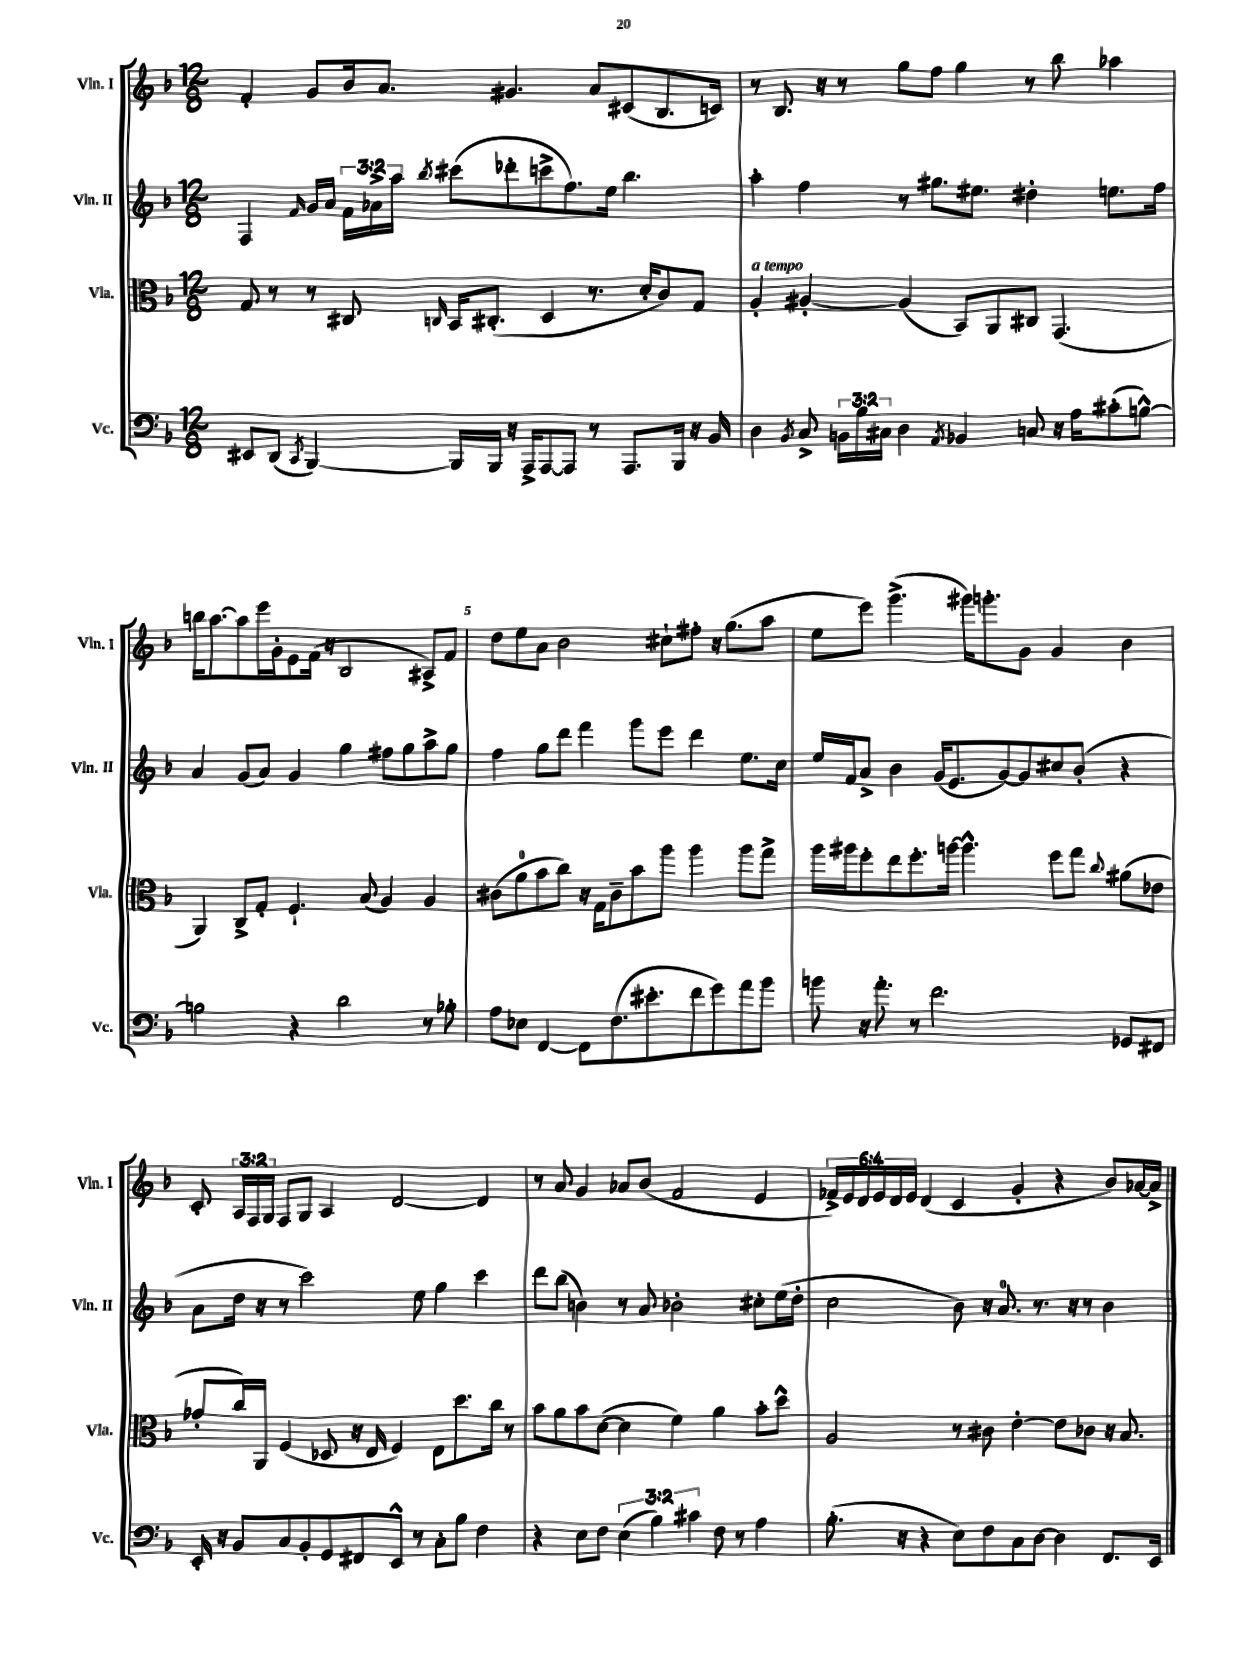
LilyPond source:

<<
\new StaffGroup <<
\new Staff = "s0" \with { instrumentName = "Vln. I" shortInstrumentName = "Vln. I" } {
    \clef treble \key f \major \numericTimeSignature \time 12/8 \override Staff.TupletNumber.text = #tuplet-number::calc-fraction-text
    \autoBeamOff f'4-. g'8[ bes'16 a'8.] gis'4. a'8[ cis'8( bes8. c'16]) |
    r8 bes8. r16 r8 g''8[ f''8] g''4 r8 bes''8 aes''4 |
    b''16[ a''8.~ a''8 e'''16 g'16-. e'8 f'16]( r16 bes2 ais8[->) f'8] |
    d''8[ e''8 a'8] bes'2 cis''8[-! fis''8]-. r16 g''8.[( a''8] |
    e''8[ e'''8]) g'''4.->( gis'''16[) g'''8.-. g'8] g'4 bes'4 |
    c'8-. \tuplet 3/2 { a16[ f16 g16] } f8[ g8] a4 d'2~ d'4 |
    r8 a'8 g'4 aes'8[ bes'8]( f'2 e'4 |
    \tuplet 6/4 { fes'16[->) e'16 d'16 e'16 d'16 e'16] } d'4( c'4 g'4-. r4 bes'8[) aes'16~ aes'16]-> \bar "|." |
}
\new Staff = "s1" \with { instrumentName = "Vln. II" shortInstrumentName = "Vln. II" } {
    \clef treble \key f \major \numericTimeSignature \time 12/8 \override Staff.TupletNumber.text = #tuplet-number::calc-fraction-text
    \autoBeamOff f4 \grace { f'16 } g'16[ a'16] \tuplet 3/2 { f'16[ aes'16-> a''16] } \acciaccatura { bes''8 } cis'''8[( des'''8-. c'''8-> f''8.) e''16] bes''4. |
    a''4-. f''4 r8 gis''8.[ eis''8.] dis''4-. e''8.[ f''16] |
    a'4 g'8[( a'8]) g'4 g''4 fis''8[ g''8 a''8-> g''8] |
    f''4 g''8[ d'''8] f'''4 g'''8[ e'''8] d'''4 e''8.[ c''16] |
    e''16[ f'16 a'8]-> bes'4 g'16[( e'8. g'8~) g'8 cis''8 bes'8]-.( r4 |
    a'8[ d''16] r16 r8 c'''2) e''8 g''4 c'''4 |
    d'''8[ bes''8]( b'4) r8 a'8 bes'2-. cis''8[-. e''16( d''16]-. |
    c''2 bes'8) r16 a'8.-0 r8. r16 r8 bes'4 \bar "|." |
}
\new Staff = "s2" \with { instrumentName = "Vla." shortInstrumentName = "Vla." } {
    \clef alto \key f \major \numericTimeSignature \time 12/8
    \autoBeamOff g8 r8 r8 cis8 \grace { c16 } bes,16[ cis8.]-.( d4 r8. d'16[-. c'8) g8] |
    a4-.^\markup { \italic "a tempo" } ais4~-. ais4( bes,8[) a,8 cis8] g,4.( |
    a,4) c8[-> g8]-. f4.-! bes8( a4) a4 |
    cis'8[( a'8-0 bes'8 c''8]) r16 g16[ cis'8-- bes'8 a''8] a''4 a''8[ g''8]-> |
    a''16[ ais''16 f''8-. e''8 f''8.-. a''16]~ a''4.-^ f''8[ g''8] \appoggiatura { c''8 } ais'8[( ees'8] |
    ges'8[-. c''16) a,16] f4( des8 r16 e16 f4) e8[ d''8. c''16] r8 |
    bes'8[ a'8 bes'8 d'8]~( d'4 f'4) a'4 bes'8[-. d''8]-^ |
    a2 r8 cis'8 e'4~-. e'8[ ces'8] r16 bes8. \bar "|." |
}
\new Staff = "s3" \with { instrumentName = "Vc." shortInstrumentName = "Vc." } {
    \clef bass \key f \major \numericTimeSignature \time 12/8 \override Staff.TupletNumber.text = #tuplet-number::calc-fraction-text
    \autoBeamOff eis,8[ d,8]( \acciaccatura { c,8 } bes,,4~) bes,,16[ bes,,16] r16 a,,16[-> a,,8~ a,,8] r8 a,,8.[ bes,,16] r16 bes,16 |
    d4 \acciaccatura { bes,8 } c8-> \tuplet 3/2 { b,16[ bes16 cis16] } d4 \acciaccatura { a,8 } bes,4 c8 r16 a16[ cis'8-.( b8]~-^) |
    b2 r4 d'2 r8 bes8-. |
    a8[ ees8] f,4~ f,8[ f8.( eis'8.-. f'8 g'8) a'8 bes'8] |
    b'8 r16 a'8.-. r8 f'2. ges,8[ fis,8] |
    e,16-. r16 bes,8[ c8 bes,8-. g,8 fis,8 e,8]-^ r8 c8[-. bes8] f4 |
    r4 e8[ f8] \tuplet 3/2 { e4( bes4) cis'4 } f8 r8 a4 |
    bes8.-.( r16 r4 e8[) f8 c8 d8]~ d4 f,8.[ e,16] \bar "|." |
}
>>
>>
\layout { \context { \Score currentBarNumber = #2 \override BarNumber.break-visibility = ##(#f #t #t) barNumberVisibility = #(every-nth-bar-number-visible 5) } }
